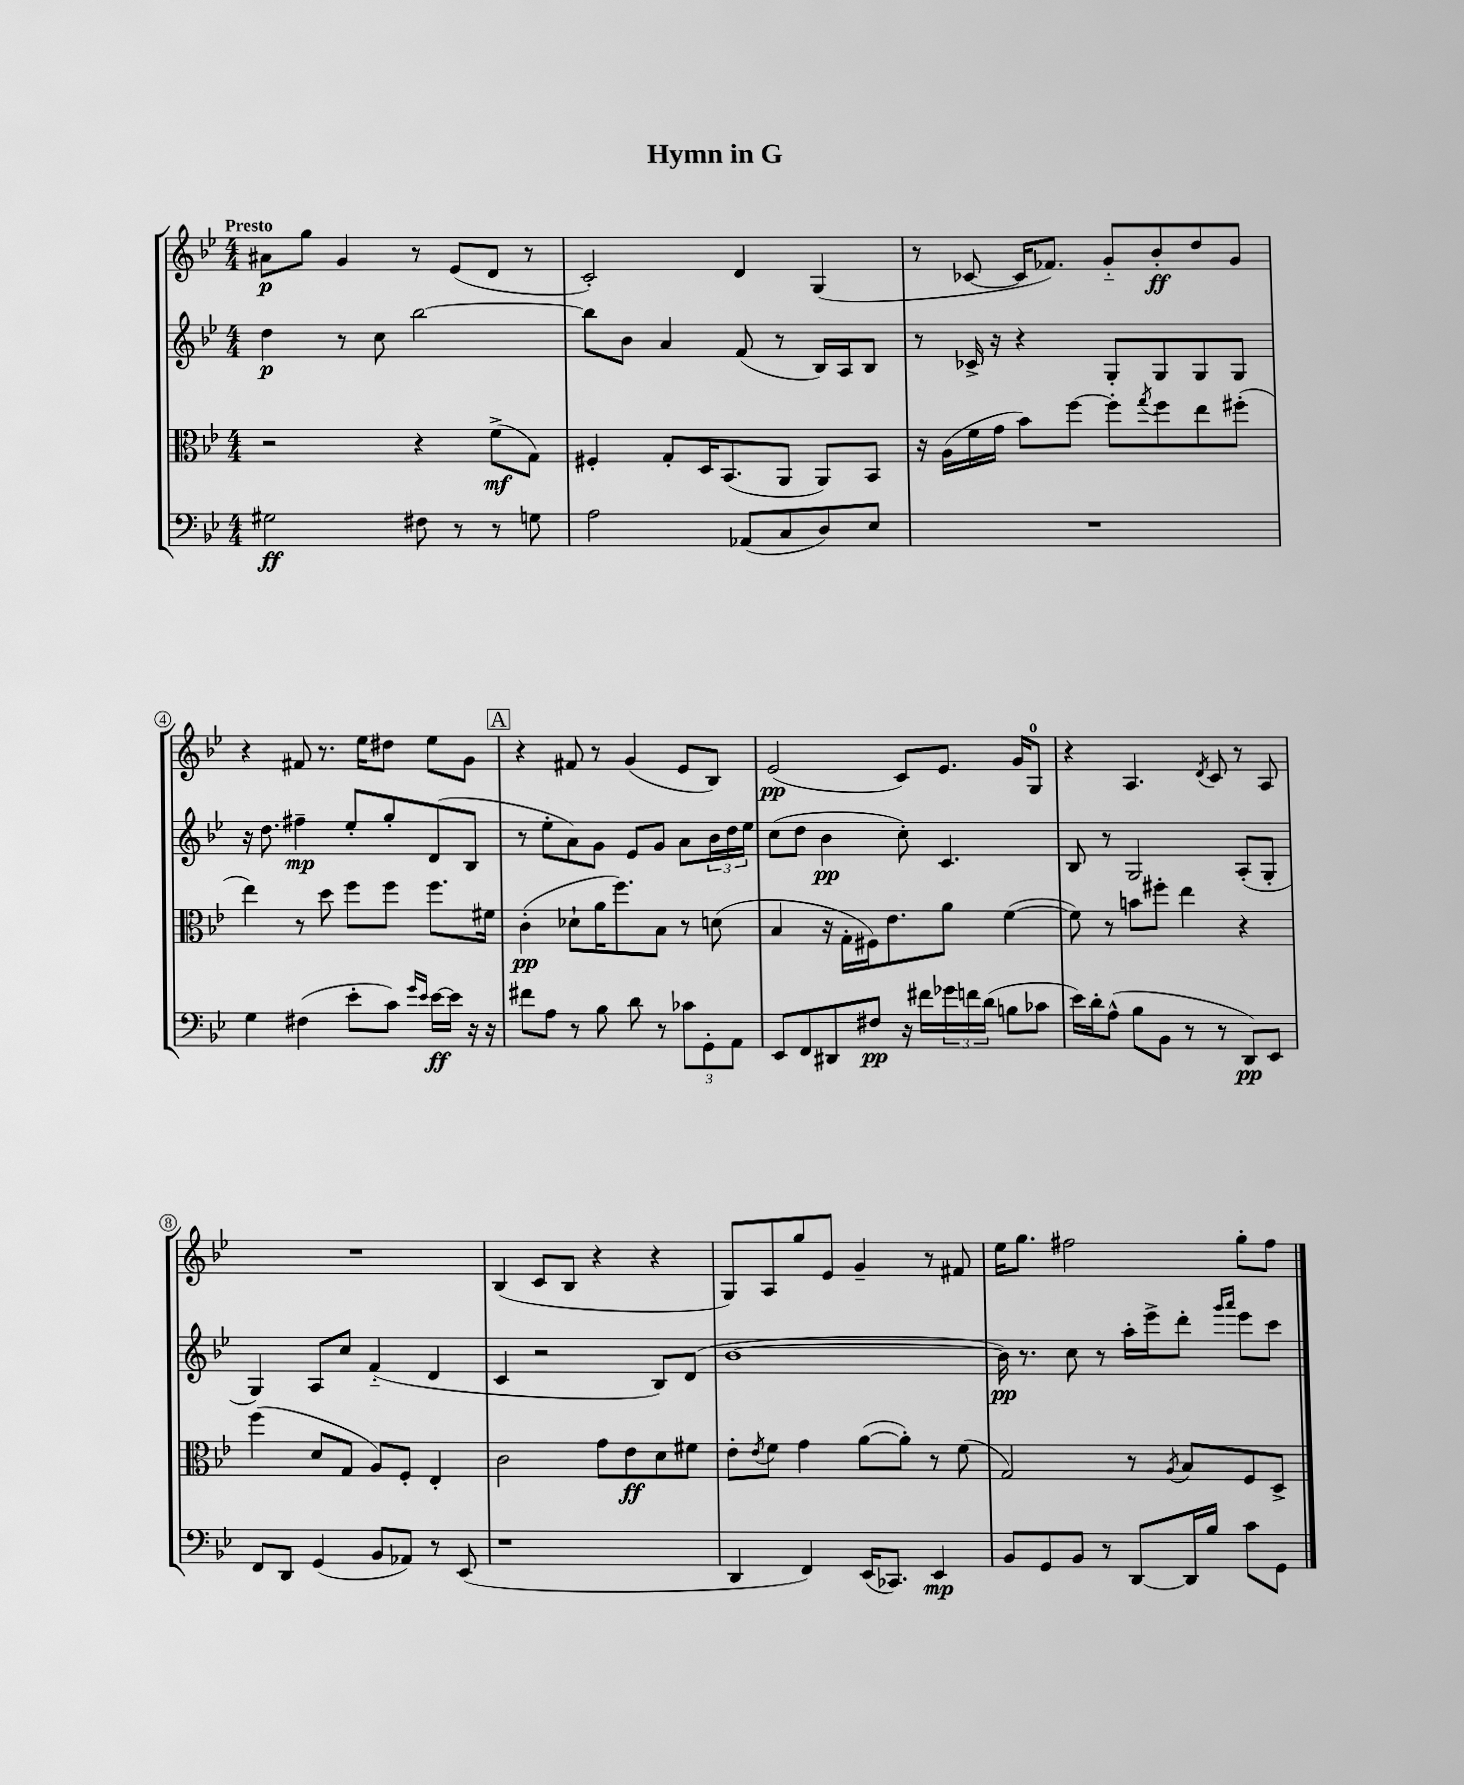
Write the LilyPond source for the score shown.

\header { title = "Hymn in G" }
<<
\new StaffGroup <<
\new Staff = "s0" {
    \clef treble \key bes \major \numericTimeSignature \time 4/4 \tempo "Presto"
    ais'8\p g''8 g'4 r8 ees'8( d'8 r8 |
    c'2-.) d'4 g4( |
    r8 ces'8~ ces'16 fes'8.) g'8-_ bes'8-.\ff d''8 g'8 |
    r4 fis'8 r8. ees''16 dis''8 ees''8 g'8 |
    \mark \markup { \box "A" } r4 fis'8 r8 g'4( ees'8 bes8) |
    ees'2\pp( c'8) ees'8. g'16 g8-0 |
    r4 a4. \acciaccatura { d'8 } c'8 r8 a8 |
    R1 |
    bes4( c'8 bes8 r4 r4 |
    g8) a8 g''8 ees'8 g'4-- r8 fis'8 |
    ees''16 g''8. fis''2 g''8-. fis''8 \bar "|." |
}
\new Staff = "s1" {
    \clef treble \key bes \major \numericTimeSignature \time 4/4
    d''4\p r8 c''8 bes''2~ |
    bes''8 bes'8 a'4 f'8( r8 bes16) a16 bes8 |
    r8 ces'16-> r16 r4 g8-. g8 g8 g8 |
    r16 d''8. fis''4--\mp ees''8-. g''8-. d'8( bes8 |
    \mark \markup { \box "A" } r8 ees''8-. a'8) g'8 ees'8 g'8 a'8 \tuplet 3/2 { bes'16 d''16 ees''16 } |
    c''8( d''8 bes'4\pp c''8-.) c'4. |
    bes8 r8 g2 a8-.( g8-. |
    g4) a8 c''8 f'4-_( d'4 |
    c'4 r2 bes8) d'8( |
    bes'1~ |
    bes'16\pp) r8. c''8 r8 a''16-. ees'''16-> d'''8-. \grace { g'''16 a'''16 } ees'''8 c'''8 \bar "|." |
}
\new Staff = "s2" {
    \clef alto \key bes \major \numericTimeSignature \time 4/4
    r2 r4 f'8->\mf( g8) |
    fis4-. g8-. d16 bes,8.( a,8 a,8) bes,8 |
    r16 a16( f'16 g'16 bes'8) f''8~ f''8-. \acciaccatura { g''8 } f''8 ees''8 fis''8-.( |
    ees''4) r8 d''8 f''8 f''8 f''8. fis'16 |
    \mark \markup { \box "A" } c'4-.\pp( des'8-! a'16 f''8.) bes8 r8 d'8( |
    bes4 r16 g16-. fis16) ees'8. a'8 f'4~( |
    f'8) r8 b'8 fis''8-. ees''4 r4 |
    f''4( d'8 g8 a8) f8-. ees4-. |
    c'2 g'8 ees'8\ff d'8 fis'8 |
    ees'8-. \acciaccatura { ees'8 } f'8 g'4 a'8~( a'8-.) r8 f'8( |
    g2) r8 \acciaccatura { a8 } bes8 f8 d8-> \bar "|." |
}
\new Staff = "s3" {
    \clef bass \key bes \major \numericTimeSignature \time 4/4
    gis2\ff fis8 r8 r8 g8 |
    a2 aes,8( c8 d8) ees8 |
    R1 |
    g4 fis4( ees'8-. c'8) \grace { g'16 ees'16 } ees'16~\ff ees'16 r16 r16 |
    \mark \markup { \box "A" } fis'8 a8 r8 bes8 d'8 r8 \tuplet 3/2 { ces'8 g,8-. a,8 } |
    ees,8 f,8 dis,8 fis8\pp r16 fis'16 \tuplet 3/2 { ges'16 f'16 d'16( } b8 ces'8 |
    ees'16) d'16-. a8-^( bes8 bes,8 r8 r8 d,8\pp) ees,8 |
    f,8 d,8 g,4( bes,8 aes,8) r8 ees,8( |
    r1 |
    d,4 f,4) ees,16( ces,8.) ees,4\mp |
    bes,8 g,8 bes,8 r8 d,8~ d,16 bes16 c'8 g,8 \bar "|." |
}
>>
>>
\layout { \context { \Score \override BarNumber.stencil = #(make-stencil-circler 0.1 0.3 ly:text-interface::print) } }
